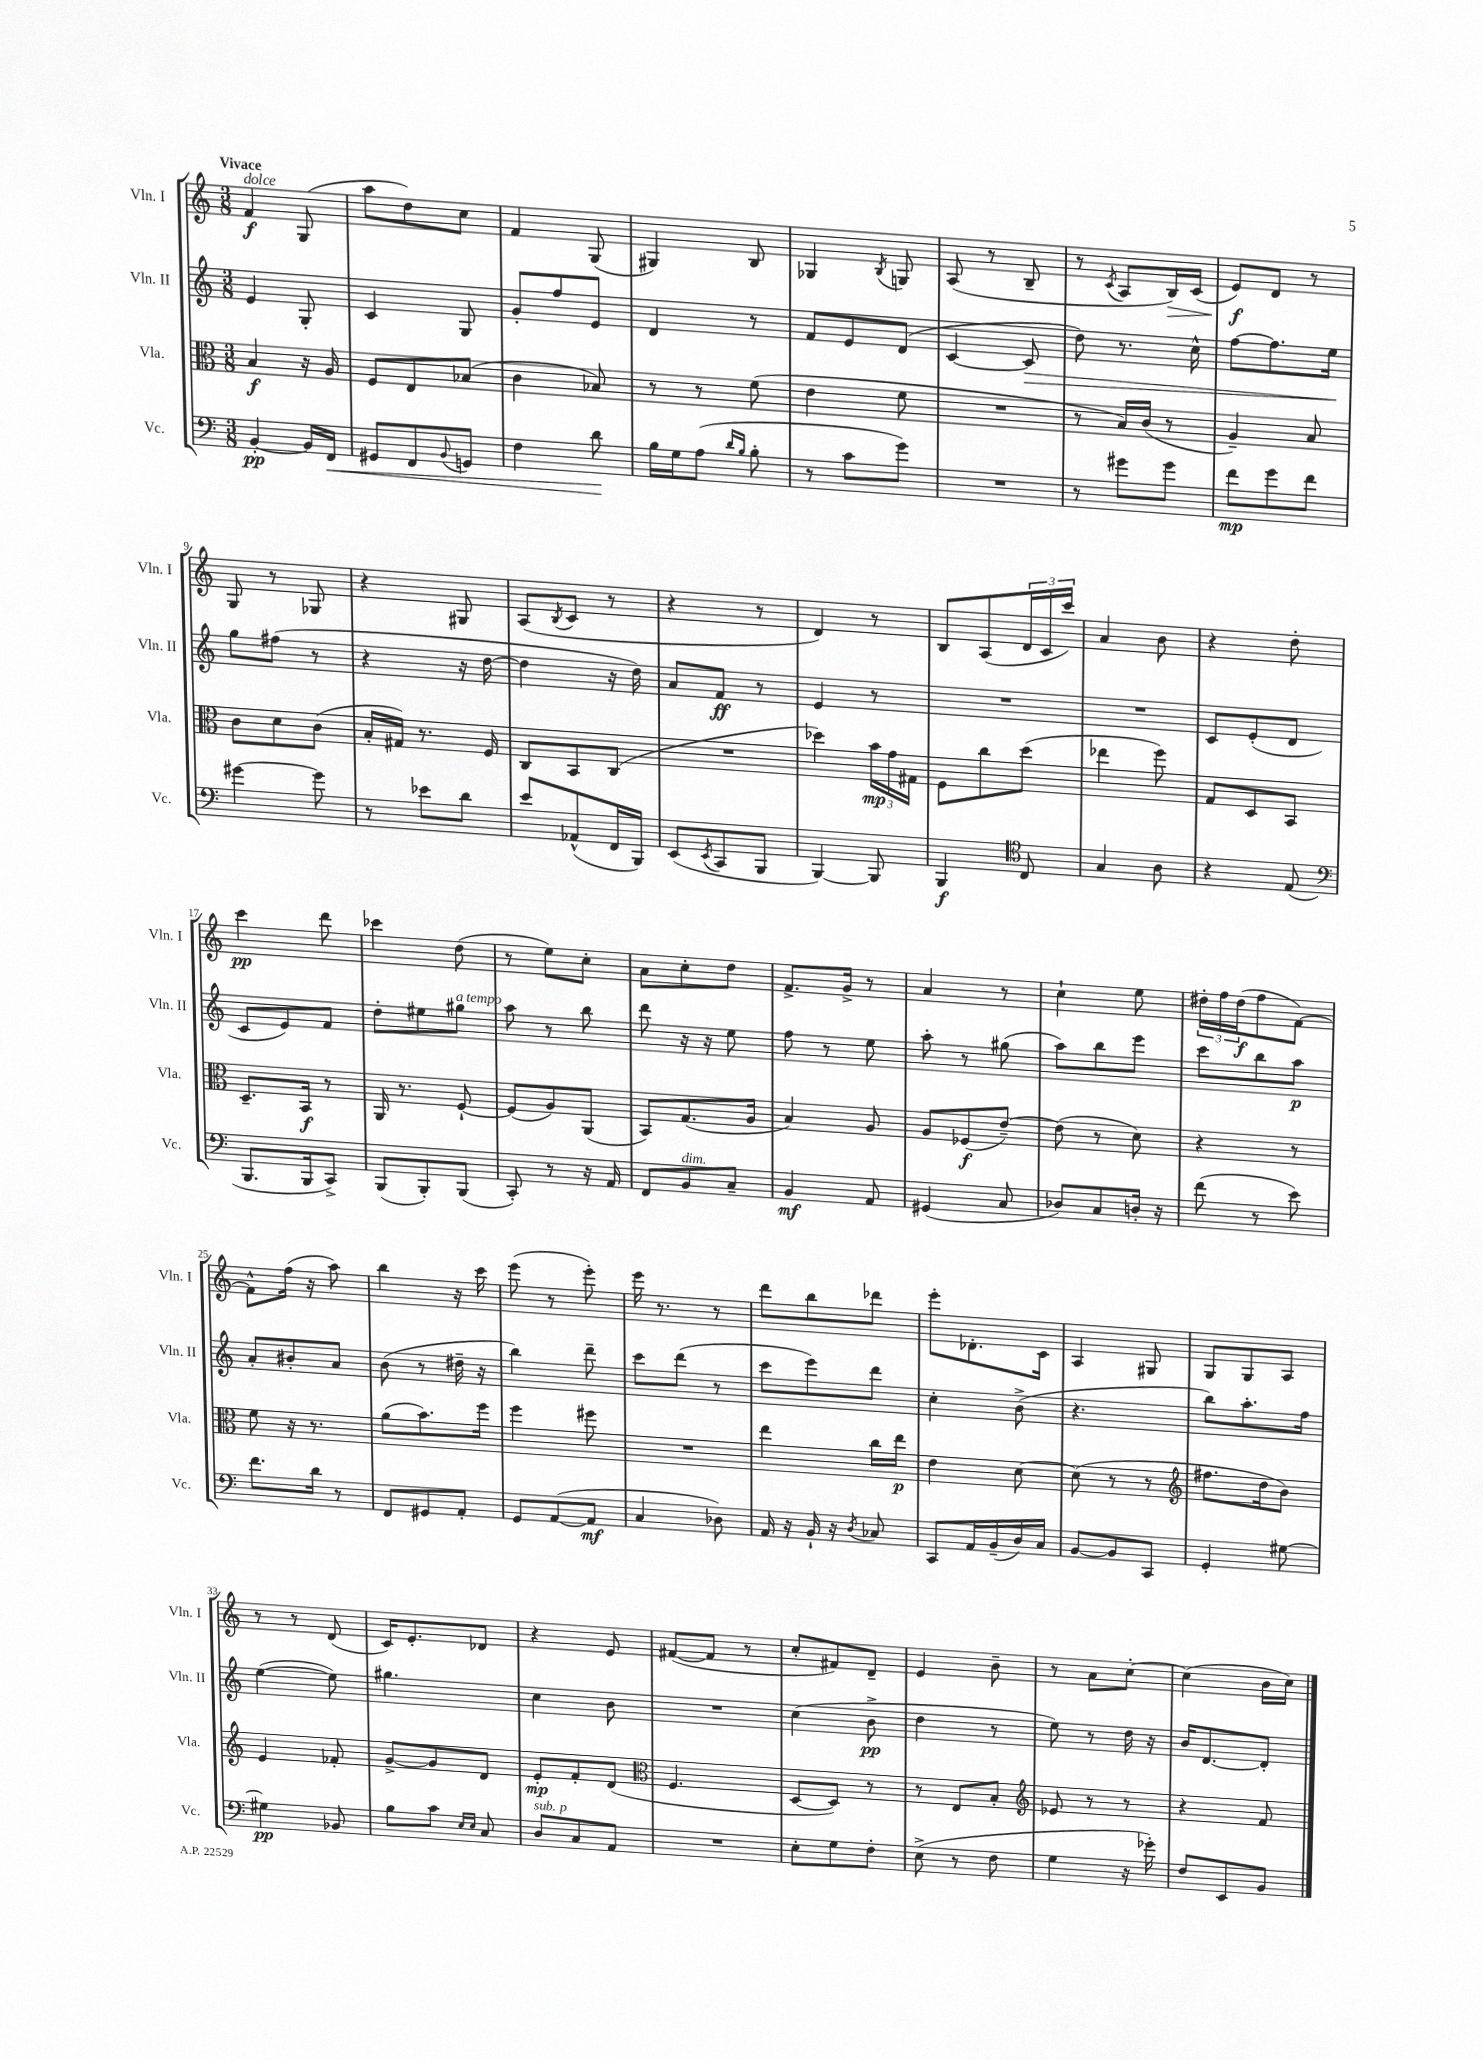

**kern	**kern	**kern	**kern
*staff4	*staff3	*staff2	*staff1
*clefF4	*clefC3	*clefG2	*clefG2
*k[]	*k[]	*k[]	*k[]
*M3/8	*M3/8	*M3/8	*M3/8
[4BB'	4B	4e	4f
16BB]	16r	8G'	(8G
16FF	16A	.	.
=	=	=	=
8GG#	8F	4c	8aa
8FF	8E	.	8dd)
8qqBB	.	.	.
8GG	(8B-	8G	8cc
=	=	=	=
4F	4c	8g'	4f
.	.	8ff	.
8d	8B-)	8e	(8G
=	=	=	=
16B	8r	4d	4G#)
16G	.	.	.
(8A	8r	.	.
16qqd	.	.	.
16qqB	.	.	.
8B'	(8f	8r	8B
=	=	=	=
8r	4e	8f	4G-
8c	.	8e	.
.	.	.	8qB
8g)	8f	(8d	8G
=	=	=	=
4.r	4.r	[4c	(8A
.	.	.	8r
.	.	8c]	8B~
=	=	=	=
8r	8r	8dd)	8r
.	.	.	8qc
8g#	16B)	8.r	8A
.	(16c	.	.
8g#	8r	.	16B)
.	.	16cc^^	(16c
=	=	=	=
8f	4A~)	[8ff	8e)
8g	.	8.ff]	8d
8f	8B	.	8r
.	.	16ee	.
=	=	=	=
[4g#	8c	8gg	8G
.	8d	(8ff#	8r
8g#]	(8c	8r	8G-
=	=	=	=
8r	16B'	4r	4r
.	16G#)	.	.
8e-	8.r	.	.
8d	.	16r	8G#
.	16F	[16dd	.
=	=	=	=
8e	8C	4dd]	(8A
.	.	.	8qB
(8AA-^^	8BB	.	8c
16FF	(8C	16r	8r
16BBB)	.	16dd)	.
=	=	=	=
(8EE	4.r	8a	4r
8qEE	.	.	.
8CC	.	8f	.
8BBB	.	8r	8r
=	=	=	=
[4BBB)	4dd-)	4e	4d)
8BBB]	24b	8r	8r
.	24g	.	.
.	24G#	.	.
=	=	=	=
4BBB	8F	4.r	8B
.	8cc	.	(8A
*clefC4	*	*	*
8C	(8dd	.	24d
.	.	.	24c
.	.	.	24ccc)
=	=	=	=
4G	4ee-	4.r	4a
8A	8ff)	.	8b
=	=	=	=
4r	8G	8c	4r
.	8D	(8e'	.
(8E	8BB	8d	8dd'
=	=	=	=
*clefF4	*	*	*
8.BBB	8.D~	8c	4ccc
.	.	8e)	.
16BBB	16BB	.	.
8CC^)	8r	8f	8ddd
=	=	=	=
(8BBB	16AA	8dd'	4ccc-
.	8.r	.	.
8BBB')	.	8ee#	.
(8BBB	[8F`	8gg#	(8dd
=	=	=	=
8CC')	(8F]	8aa	8r
8r	8A)	8r	8ee)
16r	(8AA	8bb	8cc'
16AA	.	.	.
=	=	=	=
8FF	8BB)	8ddd	8a
8BB	(8.G	16r	8cc'
.	.	16r	.
8C~	.	8ee	8dd
.	16A	.	.
=	=	=	=
4BB	4B)	8ff	8.f^
.	.	8r	.
.	.	.	16g^
8AA	8A	8ee	8r
=	=	=	=
(4GG#	8A	8aa'	4a
.	(8F-	8r	.
8C	[8e~)	(8gg#	8r
=	=	=	=
8D-)	(8e]	8aa)	4cc`
8C	8r	8bb	.
16D'	8d)	8eee	8ee
16r	.	.	.
=	=	=	=
(8f	4r	8ccc	24dd#'
.	.	.	24ff
.	.	.	(24dd#
8r	.	8bb	8ff
8e)	8r	8aa	[8f)
=	=	=	=
8.f	8f	8a'	8f^^]
.	16r	8b#'	(16ff
16d	8.r	.	16r
8r	.	8a	8aa)
=	=	=	=
8FF	(8a	(8b	4bb
8GG#	8.b)	8r	.
8AA'	.	16dd#~	16r
.	16ff	16r	16ccc
=	=	=	=
8GG	4ff	4bb)	(8eee
([8AA	.	.	8r
8AA]	8ff#	8ddd~	8eee')
=	=	=	=
4C	4.r	8ccc	16eee
.	.	.	8.r
.	.	(8ddd	.
8D-)	.	8r	8r
=	=	=	=
16AA	4ee	8ccc	8ddd
16r	.	.	.
16BB`	.	8eee)	8bb
16r	.	.	.
8qD	.	.	.
8C-	16cc	8ddd	8ddd-
.	16ee	.	.
=	=	=	=
8CC	4e	4cc'	8eee'
16AA	.	.	8.d-'
(16BB~	.	.	.
16D)	[8d	(8b^	.
16C	.	.	16c
=	=	=	=
[8BB	(8d]	4.r	4A
8BB]	8r	.	.
8CC	8r	.	8G#
=	=	=	=
*	*clefG2	*	*
4GG'	8.ff#	8bb)	8G
.	.	8.aa'	8G
.	16dd	.	.
[8G#	8b)	.	8A
.	.	16ff	.
=	=	=	=
4G#]	4e	([4ee	8r
.	.	.	8r
8BB-	8f-'	8ee])	(8d
=	=	=	=
8B	[8g^	4.gg#	16c)
.	.	.	8.e'
8c	8g]	.	.
16qqE	.	.	.
16qqE	.	.	.
8C	8d	.	8d-
=	=	=	=
8D	8e'	4cc	4r
8C	8f'	.	.
8AA	(8d	8b	8e
=	=	=	=
*	*clefC3	*	*
4.r	4.F	4.r	([8f#
.	.	.	8f#]
.	.	.	8r
=	=	=	=
8E'	[8D	(4cc	8cc'
8G	8D])	.	8f#)
8F'	8r	8b^	8d~
=	=	=	=
(8E^	8r	4dd	4e
8r	8E	.	.
8F	8B'	8r	8b~
=	=	=	=
*	*clefG2	*	*
4G	8e-	8ee)	8r
.	8r	8r	8a
16r	8r	16dd	[8cc'
16g-')	.	16r	.
=	=	=	=
8F	4r	16b	(4cc]
.	.	[8.d	.
8EE	.	.	.
8BB	8f	8d']	16b
.	.	.	16cc)
==	==	==	==
*-	*-	*-	*-
